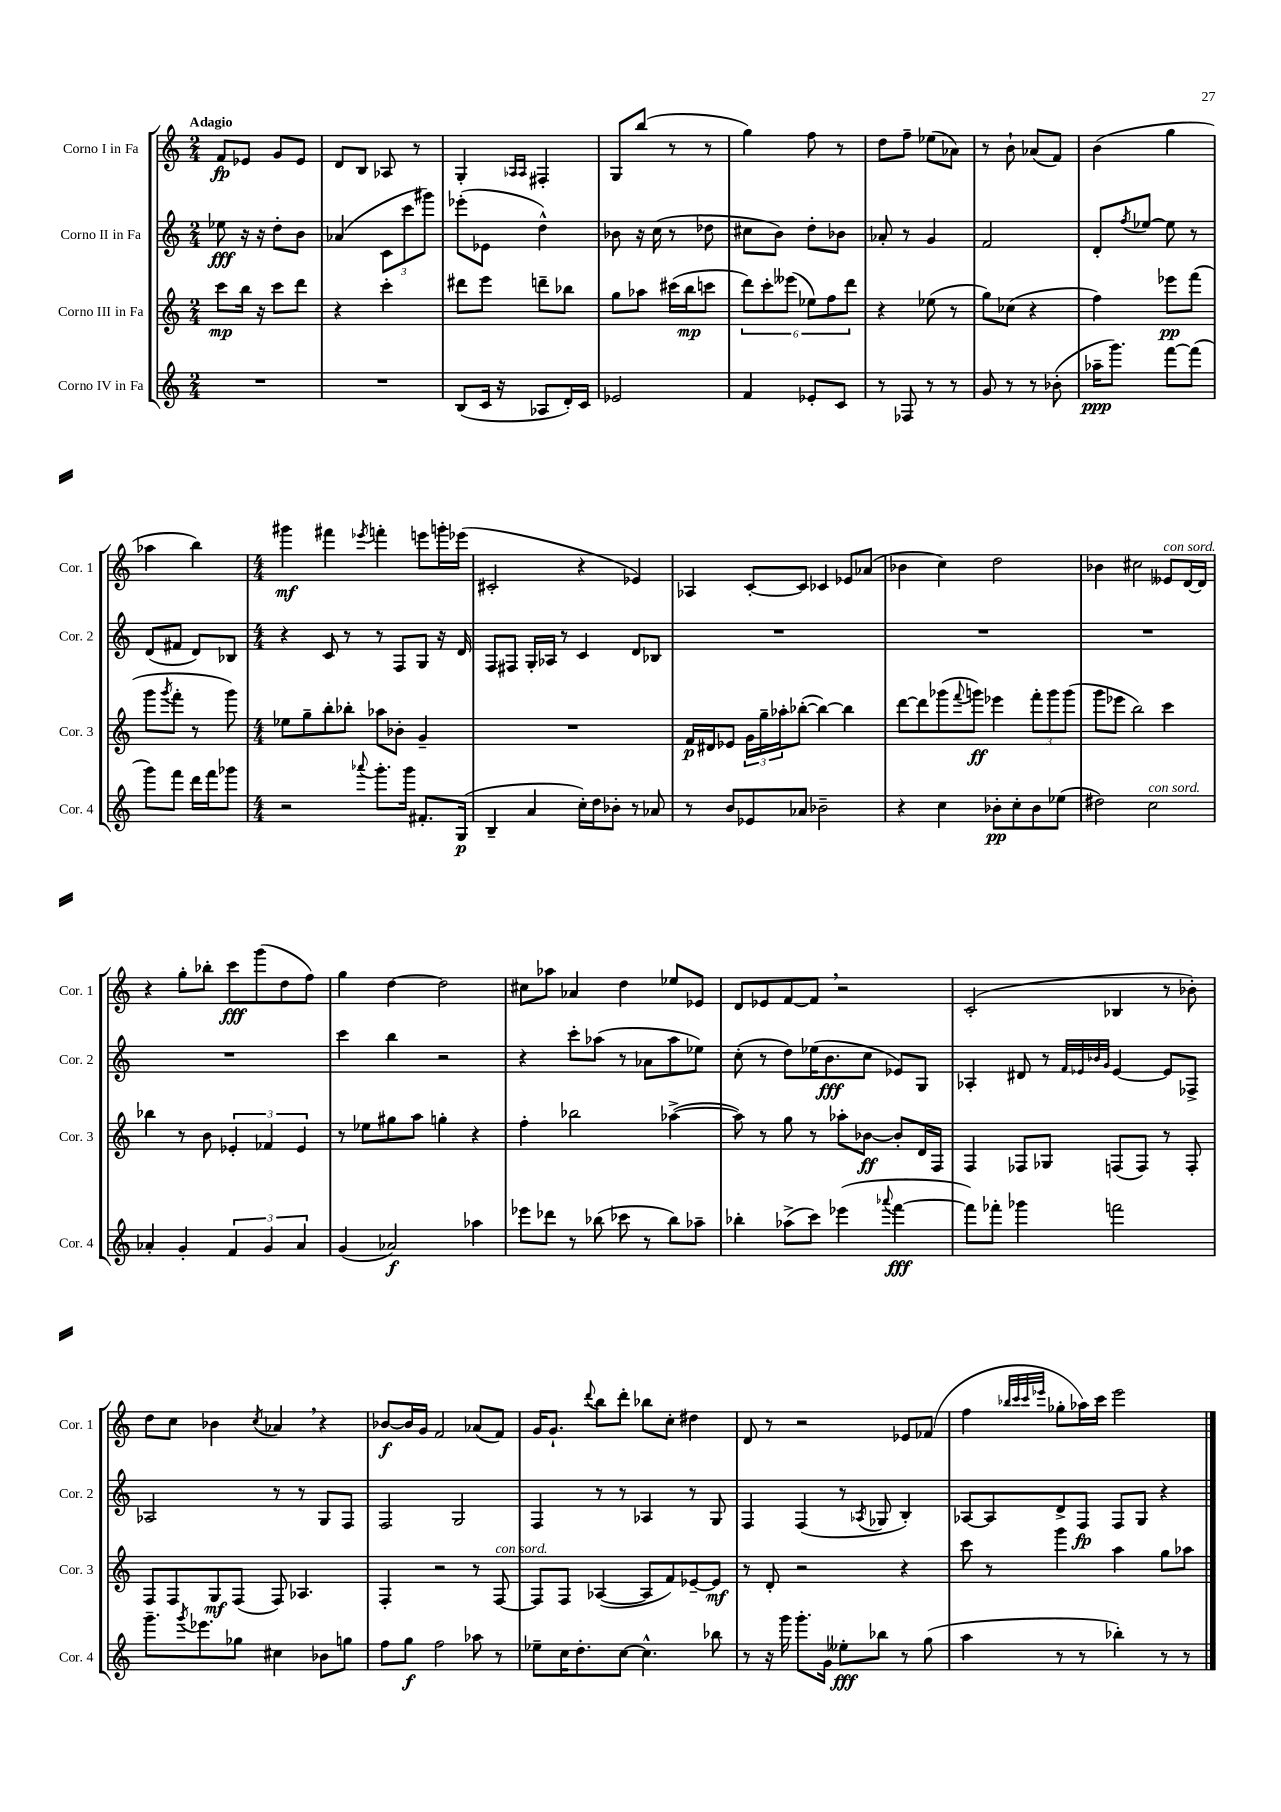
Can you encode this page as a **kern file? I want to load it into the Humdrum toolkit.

**kern	**kern	**kern	**kern
*staff4	*staff3	*staff2	*staff1
*clefG2	*clefG2	*clefG2	*clefG2
*k[]	*k[]	*k[]	*k[]
*M2/4	*M2/4	*M2/4	*M2/4
2r	8ccc\L	8ee-\	8f/L
.	16bb\Jk	16r	8e-/J
.	16r	16r	.
.	8ccc\L	8dd'\L	8g/L
.	8ddd\J	8b\J	8e-/J
=	=	=	=
2r	4r	(4a-/	8d/L
.	.	.	8B/J
.	4ccc'\	12c\L	8A-/
.	.	12ccc\	.
.	.	.	8r
.	.	12ggg#\J)	.
=	=	=	=
(8B/L	8ddd#\L	(8eee-'\L	4G'/
16c/Jk	8eee\J	8e-\J	.
16r	.	.	.
.	.	.	16qqA-/LL
.	.	.	16qqA-/JJ
8A-/L	8ddd~\L	4dd^^\)	4F#'/
16d'/L)	8bb-\J	.	.
16c/JJ	.	.	.
=	=	=	=
2e-/	8gg\L	8b-\	8G/L
.	8aa-\J	16r	(8bb/J
.	.	(16cc\	.
.	(16ccc#\LL	8r	8r
.	16bb\J	.	.
.	8ccc\J	8dd-\	8r
=	=	=	=
4f/	12ddd\L)	8cc#\L	4gg\)
.	12ccc'\	.	.
.	.	8b\J)	.
.	(12eee--\J	.	.
8e-'/L	12ee-\L)	8dd'\L	8ff\
.	12ff\	.	.
8c/J	.	8b-\J	8r
.	12ddd\J	.	.
=	=	=	=
8r	4r	8a-'/	8dd\L
8F-/	.	8r	8ff~\J
8r	(8ee-\	4g/	(8ee-\L
8r	8r	.	8a-\J)
=	=	=	=
8g/	8gg\L)	2f/	8r
8r	(8cc-\J	.	8b`\
8r	4r	.	(8a-/L
(8b-'\	.	.	8f/J)
=	=	=	=
16aa-~\LK	4ff\)	8d'/L	(4b\
8.ggg\J)	.	.	.
.	.	8qff/	.
.	.	[8ee-/J	.
[8fff\L	8eee-\L	8ee-\]	4gg\
(8fff\]J	(8fff\J	8r	.
=	=	=	=
8ggg\L)	8ggg\L	(8d/L	4aa-\
.	8qggg/	.	.
8fff\J	8fff'\J	8f#/J	.
16ddd\LL	8r	8d/L)	4bb\)
16fff\J	.	.	.
8ggg-\J	8ggg\)	8B-/J	.
=	=	=	=
*M4/4	*M4/4	*M4/4	*M4/4
2r	8ee-\L	4r	4ggg#\
.	8gg~\	.	.
.	8bb'\	8c/	4fff#\
.	8bb-'\J	8r	.
8qqaaa-/	.	.	8qeee-/
8.ggg'\L	8aa-\L	8r	4fff'\
.	8b-'\J	8F/L	.
16ggg\Jk	.	.	.
8.f#'/L	4g~/	8G/J	8eee\L
.	.	16r	16ggg'\L
(16G/Jk	.	16d/	(16eee-\JJ
=	=	=	=
4B~/	1r	8F/L	2c#'/
.	.	8F#/J	.
4a/	.	16G'/LL	.
.	.	16A-/JJ	.
.	.	8r	.
16cc'\LL)	.	4c/	4r
16dd\J	.	.	.
8b-'\J	.	.	.
8r	.	8d/L	4e-/)
8a-/	.	8B-/J	.
=	=	=	=
8r	16f/LL	1r	4A-/
.	16d#/J	.	.
8b/L	8e-/J	.	.
8e-/	24g\LL	.	[8c'/L
.	24gg~\	.	.
.	24aa-'\J	.	.
8a-/J	([8bb-'\J	.	8c/]J
2b-~\	4bb-\_)	.	4c-/
.	4bb-\]	.	8e-/L
.	.	.	(8a-/J
=	=	=	=
4r	[8ddd\L	1r	4b-\
.	8ddd\]	.	.
4cc\	(8ggg-\	.	4cc\)
.	8qqfff/	.	.
.	8ggg\J)	.	.
8b-'\L	4eee-\	.	2dd\
8cc'\	.	.	.
8b-\	12fff'\L	.	.
.	12ggg\	.	.
(8ee-\J	.	.	.
.	(12ggg\J	.	.
=	=	=	=
2dd#\)	8ggg\L	1r	4b-\
.	8eee-\J	.	.
.	2bb\)	.	2cc#\
2cc\	.	.	.
.	4ccc\	.	8e--/L
.	.	.	[16d/L
.	.	.	16d/]JJ
=	=	=	=
4a-'/	4bb-\	1r	4r
4g'/	8r	.	8gg'\L
.	8b\	.	8bb-'\J
6f/	6e-'/	.	8ccc\L
.	.	.	(8ggg\
6g/	6f-/	.	.
.	.	.	8dd\
6a-/	6e-/	.	.
.	.	.	8ff\J)
=	=	=	=
(4g/	8r	4ccc\	4gg\
.	8ee-\L	.	.
2a-/)	8gg#\	4bb\	[4dd\
.	8aa\J	.	.
.	4gg'\	2r	2dd\]
4aa-\	4r	.	.
=	=	=	=
8eee-\L	4ff'\	4r	8cc#\L
8ddd-\J	.	.	8aa-\J
8r	2bb-\	8ccc'\L	4a-/
(8bb-\	.	(8aa-\J	.
8ccc-\	.	8r	4dd\
8r	.	8a-\L	.
8bb-\L)	([4aa-^\	8aa-\	8ee-/L
8aa-~\J	.	8ee-\J)	8e-/J
=	=	=	=
4bb-'\	8aa-\])	(8cc'\	8d/L
.	8r	8r	8e-/
(8aa-^\L	8gg\	8dd\L)	[8f/
8ccc\J)	8r	(16ee-\K	8f/]J
.	.	8.b\	.
(4eee-\	8aa-'\L	.	2r
.	[8b-\J	8cc\J	.
8qqaaa-/	.	.	.
[4fff\	8b-'/]L	8e-/L)	.
.	16d/L	8G/J	.
.	16F/JJ	.	.
=	=	=	=
8fff\]L)	4F/	4A-'/	(2c'/
8fff-'\J	.	.	.
4ggg-\	8F-/L	8d#/	.
.	8G-/J	8r	.
.	.	32qqf/LLL	.
.	.	32qqe-/	.
.	.	32qqb-/	.
.	.	32qqg/JJJ	.
2fff\	(8F/L	[4e-/	4B-/
.	8F/J)	.	.
.	8r	8e-/]L	8r
.	8F'/	8F-^/J	8b-'\)
=	=	=	=
8.ggg~\L	8F/L	2A-/	8dd\L
.	8F/	.	8cc\J
8qggg/	.	.	.
8.eee-\	.	.	.
.	8G/	.	4b-\
8gg-\J	(8F/J	.	.
.	.	.	8qcc/
4cc#\	8F/)	8r	4a-/
.	4.A-/	8r	.
8b-\L	.	8G/L	4r
8gg\J	.	8F/J	.
=	=	=	=
8ff\L	4F'/	2F/	[8b-/L
8gg\J	.	.	16b-/]L
.	.	.	16g/JJ
2ff\	2r	.	2f/
.	.	2G/	.
8aa-\	8r	.	(8a-/L
8r	[8F/	.	8f/J)
=	=	=	=
8ee-~\L	8F/]L	4F/	16g/LK
.	.	.	8.g`/J
16cc\K	8F/J	.	.
8.dd'\	.	.	.
.	.	.	8qqddd/
.	([4A-/	8r	8bb\L
[8cc\J	.	8r	8ddd'\J
4.cc^^\]	8A-/]L	4A-/	8bb-\L
.	8f/)	.	8cc'\J
.	[8e-~/	8r	4dd#\
8bb-\	8e-/]J	8G/	.
=	=	=	=
8r	8r	4F/	8d/
16r	8d'/	.	8r
16ggg\	.	.	.
8.ggg'\L	2r	(4F/	2r
16g\Jk	.	.	.
8ee--'\L	.	8r	.
.	.	8qA-/	.
8bb-\J	.	8G-/	.
8r	4r	4B'/)	8e-/L
(8gg\	.	.	(8f-/J
=	=	=	=
4aa\	8ccc\	[8A-/L	4ff\
.	8r	8A-/]	.
.	.	.	32qqbb-/LLL
.	.	.	32qqccc/
.	.	.	32qqccc/
.	.	.	32qqeee-/JJJ
8r	4ggg\	8d^/	8gg-'\L
8r	.	8F/J	16aa-\L)
.	.	.	16ccc\JJ
4bb-'\)	4aa\	8F/L	2eee-\
.	.	8G/J	.
8r	8gg\L	4r	.
8r	8aa-\J	.	.
==	==	==	==
*-	*-	*-	*-
